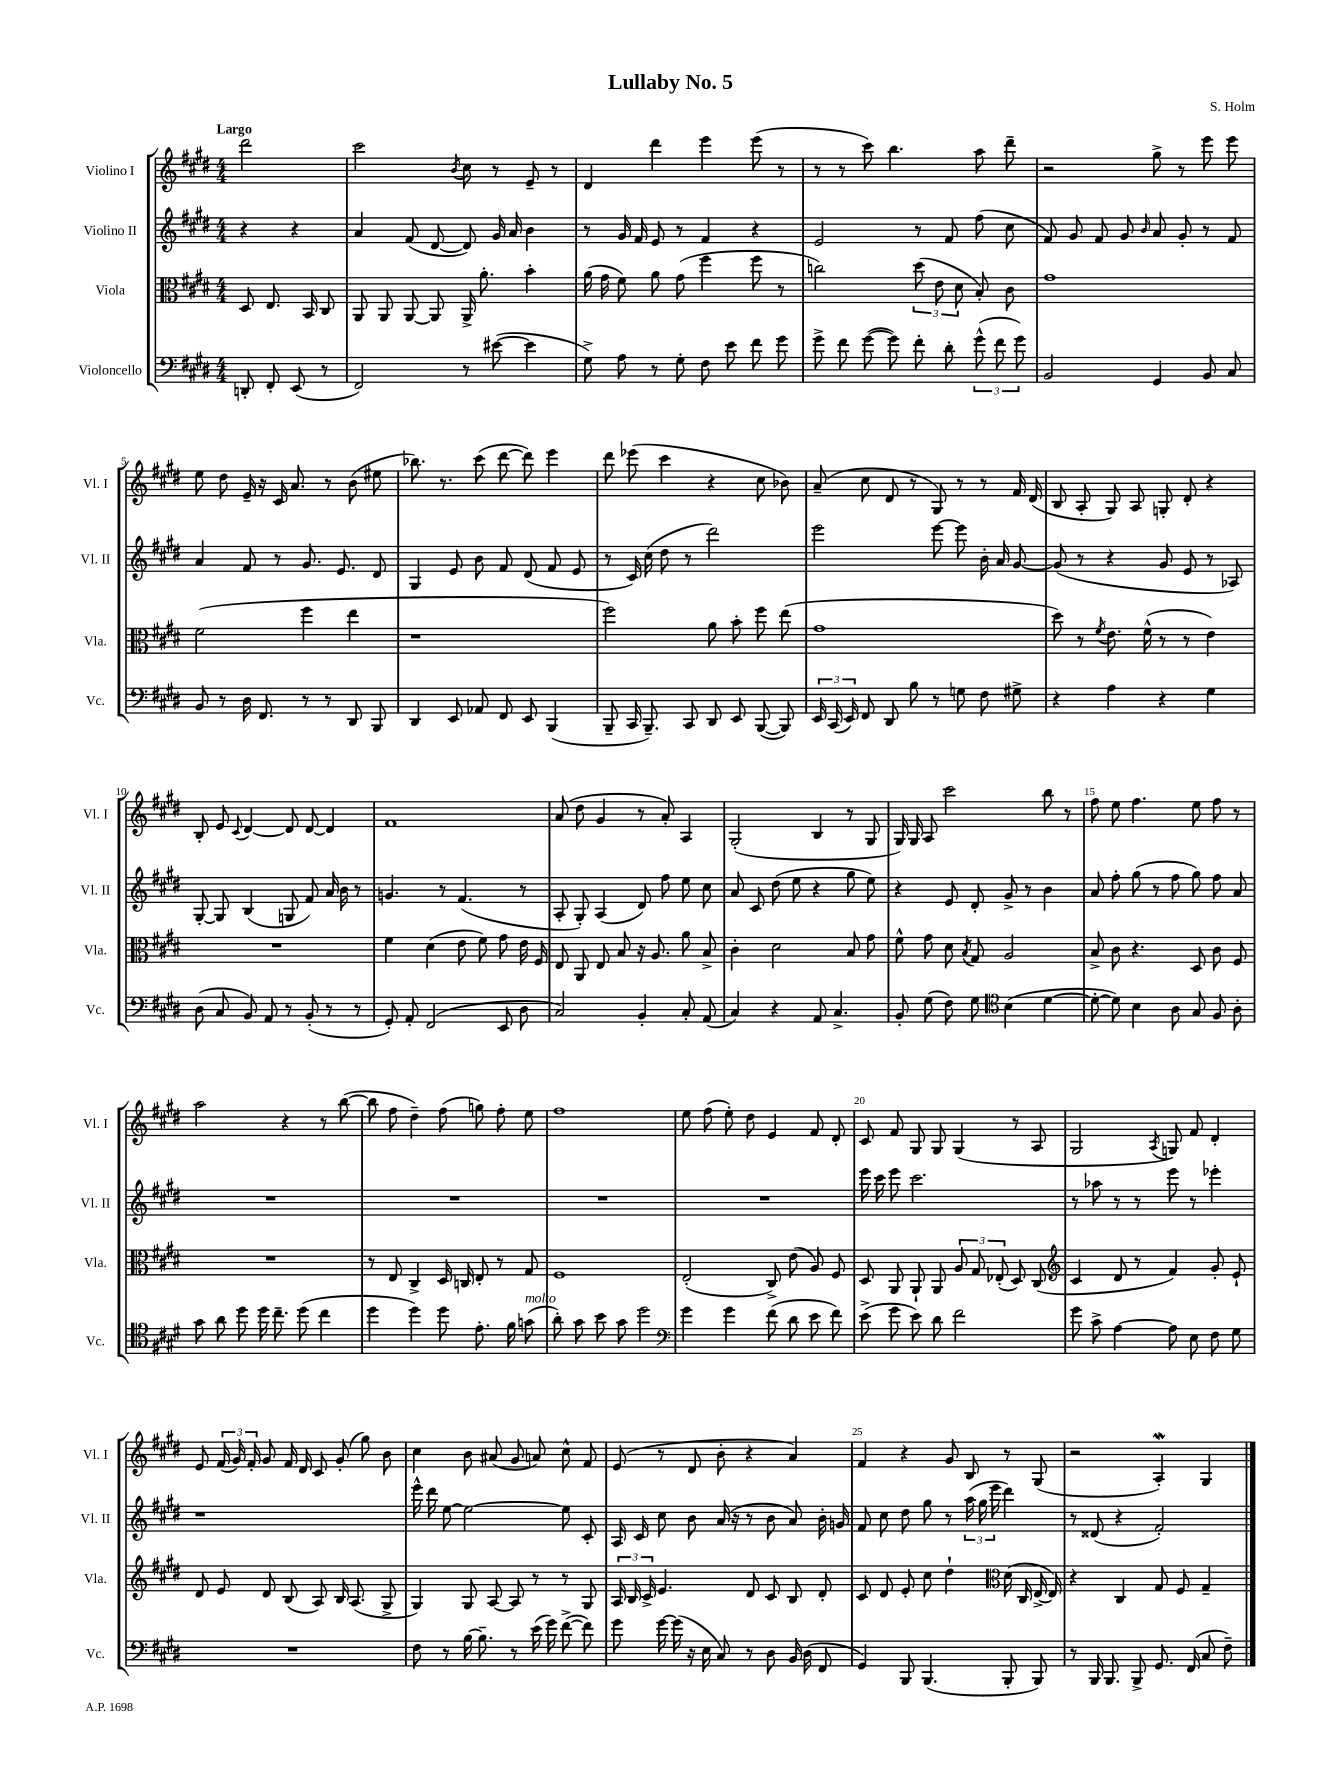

**kern	**kern	**kern	**kern
*staff4	*staff3	*staff2	*staff1
*clefF4	*clefC3	*clefG2	*clefG2
*k[f#c#g#d#]	*k[f#c#g#d#]	*k[f#c#g#d#]	*k[f#c#g#d#]
*M4/4	*M4/4	*M4/4	*M4/4
8DD'/	8D#/	4r	2ddd#\
8FF#'/	8.E/	.	.
(8EE/	.	4r	.
.	16BB/	.	.
8r	8C#/	.	.
=	=	=	=
2FF#/)	8AA/	4a/	2ccc#\
.	8AA/	.	.
.	[8AA/	(8f#/	.
.	8AA/]	[8d#/	.
.	.	.	8qb/
8r	16AA^/	8d#/])	8cc#\
.	8.a'\	.	.
([8e#\	.	16g#/	8r
.	.	16a/	.
4e#\]	4b'\	4b\	8e~/
.	.	.	8r
=	=	=	=
8G#^\)	(16a\	8r	4d#/
.	16g#\	.	.
8A\	8f#\)	16g#/	.
.	.	16f#/	.
8r	8a\	8e/	4ddd#\
8G#'\	(8g#\	8r	.
8F#\	4ff#\	4f#/	4eee\
8e\	.	.	.
8f#\	8ff#\	4r	(8eee\
8g#\	8r	.	8r
=	=	=	=
8g#^\	2cc\)	2e/	8r
8f#\	.	.	8r
([8g#\	.	.	8ccc#\)
8g#\])	.	.	4.bb\
8f#'\	(12dd#\	8r	.
.	12e\	.	.
8d#'\	.	8f#/	.
.	12d#\	.	.
(12g#^^\	8B'/)	(8ff#\	8aa\
12f#\	.	.	.
.	8c#\	8cc#\	8ddd#~\
12g#\)	.	.	.
=	=	=	=
2BB/	1g#	8f#/)	2r
.	.	8g#/	.
.	.	8f#/	.
.	.	8g#/	.
.	.	16qqb/	.
4GG#/	.	8a/	8gg#^\
.	.	8g#'/	8r
8BB/	.	8r	8eee\
8C#/	.	8f#/	8eee\
=	=	=	=
8BB/	(2f#\	4a/	8ee\
8r	.	.	8dd#\
16D#\	.	8f#/	16e~/
8.FF#/	.	.	16r
.	.	8r	16c#/
.	.	.	8.a/
8r	4ff#\	8.g#/	.
8r	.	.	8r
.	.	8.e/	.
8DD#/	4ee\	.	(8b\
8BBB/	.	8d#/	8ee#\
=	=	=	=
4DD#/	1r	4G#/	8.bb-\)
.	.	.	8.r
8EE/	.	8e/	.
8AA-/	.	8b\	(8ccc#\
8FF#/	.	8f#/	[8ddd#\
8EE/	.	(8d#/	8ddd#\])
(4BBB/	.	8f#/	4eee\
.	.	8e/	.
=	=	=	=
8BBB~/	2ff#\)	8r	8ddd#\
16CC#/	.	16c#/)	(8eee-\
8.BBB~/)	.	(16cc#\	.
.	.	8dd#\	4ccc#\
8CC#/	.	8r	.
8DD#/	8a\	2ddd#\)	4r
8EE/	8b'\	.	.
([8BBB/	8ff#\	.	8cc#\
8BBB/])	(8ee\	.	8b-\)
=	=	=	=
24EE/	1g#	2eee\	(8a~/
(24CC#/	.	.	.
24EE/)	.	.	.
8FF#/	.	.	8cc#\
8DD#/	.	.	8d#/
8B\	.	.	8r
8r	.	[8eee\	8G#/)
8G\	.	8eee\]	8r
8F#\	.	16b'\	8r
.	.	16a/	.
8G#^\	.	[8g#/	16f#/
.	.	.	(16d#/
=	=	=	=
4r	8dd#\)	(8g#/]	8B/
.	8r	8r	8A'/
.	8qf#/	.	.
4A\	8.e\	4r	8G#/)
.	.	.	8A/
.	(16f#^^\	.	.
4r	8r	8g#/	8G'/
.	8r	8e/	8d#'/
4G#\	4e\)	8r	4r
.	.	8A-/)	.
=	=	=	=
(8D#\	1r	[8G#'/	8B'/
8C#/	.	8G#/]	8e/
.	.	.	8qqc#/
8BB/)	.	(4B/	[4d#/
8AA/	.	.	.
8r	.	8G/	8d#/]
(8BB'/	.	8f#/)	[8d#/
8r	.	16a/	4d#/]
.	.	16b\	.
8r	.	8r	.
=	=	=	=
8GG#'/)	4f#\	4.g/	1f#
8AA'/	.	.	.
(2FF#/	(4d#\	.	.
.	.	8r	.
.	8e\	(4.f#/	.
.	8f#\)	.	.
8EE/	8g#\	.	.
8D#\	16e\	8r	.
.	16F#/	.	.
=	=	=	=
2C#/)	8E/	8A'/	(8a/
.	8AA/	8G#'/)	8dd#\
.	8E/	(4A/	4g#/
.	8B/	.	.
4BB'/	16r	8d#/)	8r
.	8.A/	.	.
.	.	8ff#\	8a'/)
8C#'/	8a\	8ee\	4A/
(8AA/	8B^/	8cc#\	.
=	=	=	=
4C#/)	4c#'\	8a/	(2G#'/
.	.	8c#/	.
4r	2d#\	(8dd#\	.
.	.	8ee\	.
8AA/	.	4r	4B/
4.C#^/	.	.	.
.	8B/	8gg#\	8r
.	8g#\	8ee\)	8G#/
=	=	=	=
8BB'/	8f#^^\	4r	16G#/)
.	.	.	16G#/
(8G#\	8g#\	.	8A/
8F#\)	8d#\	8e/	2ccc#\
.	8qB/	.	.
8G#\	8G#/	8d#'/	.
*clefC4	*	*	*
(4B\	2A/	8g#^/	.
.	.	8r	.
[4d#\	.	4b\	8bb\
.	.	.	8r
=	=	=	=
8d#'\_	8B^/	8a/	8ff#\
8d#\])	8c#\	8ff#'\	8ee\
4B\	4.r	(8gg#\	4.ff#\
.	.	8r	.
8A\	.	8ff#\	.
8G#/	8D#/	8gg#\)	8ee\
8F#/	8c#\	8ff#\	8ff#\
8A'\	8F#/	8a/	8r
=	=	=	=
8g#\	1r	1r	2aa\
8a\	.	.	.
8dd#\	.	.	.
16dd#\	.	.	.
8.cc#~\	.	.	.
.	.	.	4r
(8dd#\	.	.	.
4cc#\	.	.	8r
.	.	.	([8bb\
=	=	=	=
4dd#\	8r	1r	8bb\]
.	8E/	.	8ff#\
4dd#\)	4C#^/	.	4dd#~\)
8dd#\	16D#/	.	(8ff#\
.	16C/	.	.
8.e'\	8E'/	.	8gg\)
.	8r	.	8ff#'\
16f#\	.	.	.
(8g\	8G#/	.	8ee\
=	=	=	=
8a'\)	1F#	1r	1ff#
8g#\	.	.	.
8b\	.	.	.
8g#\	.	.	.
2dd#\	.	.	.
=	=	=	=
*clefF4	*	*	*
4g#\	(2E'/	1r	8ee\
.	.	.	(8ff#\
4g#\	.	.	8ee'\)
.	.	.	8dd#\
(8f#\	8C#^/)	.	4e/
8d#\	(8e\	.	.
8e\	8A/)	.	8f#/
8f#\)	8F#/	.	8d#'/
=	=	=	=
(8e^\	8D#/	16eee\	8c#/
.	.	16ccc#\	.
8g#\	8AA/	8eee\	8f#/
8e\)	8AA`/	2.ccc#\	8G#/
8d#\	8AA/	.	8G#/
2f#\	12A/	.	(4G#/
.	12G#/	.	.
.	(12E-'/	.	.
.	8D#/)	.	8r
.	(8C#/	.	8A/
=	=	=	=
*	*clefG2	*	*
8g#\	4c#/	8r	2G#/
8c#^\	.	8aa-\	.
[4A\	8d#/	8r	.
.	8r	8r	.
.	.	.	8qA/
8A\]	4f#/)	8eee\	8G/)
8E\	.	8r	8f#/
8F#\	8g#'/	4eee-'\	4d#'/
8G#\	8e`/	.	.
=	=	=	=
1r	8d#/	1r	8e/
.	8e/	.	(24f#/
.	.	.	24g#/)
.	.	.	24f#'/
.	8d#/	.	8g#/
.	(8B/	.	16f#/
.	.	.	16d#/
.	8A/)	.	8c#/
.	16B/	.	(8g#'/
.	(8.A/	.	.
.	.	.	8gg#\)
.	8G#^/	.	8b\
=	=	=	=
8F#\	4G#/)	16eee^^\	4cc#\
.	.	16ddd#\	.
8r	.	[8ee\	.
[16B\	8G#/	2ee\_	8b\
8.B~\]	.	.	.
.	[8A/	.	(8a#/
8r	8A/]	.	8g#/
(16e\	8r	.	8a/)
16g#\)	.	.	.
([8f#^\	8r	8ee\]	8cc#^^\
8f#\])	8G#/	8c#'/	8f#/
=	=	=	=
8g#\	24A/	16A/	(8e/
.	24B/	.	.
.	.	16c#/	.
.	24c#^/	.	.
[16g#\	4.e/	8cc#\	8r
(16g#\]	.	.	.
16r	.	8b\	8d#/
16E\	.	.	.
8C#/)	.	(16a/	8b'\
.	.	16r	.
8r	8d#/	8r	4r
8D#\	8c#/	8b\	.
16BB/	8B/	8a/)	4a/)
(16D#\	.	.	.
8FF#/	8d#'/	16b'\	.
.	.	16g/	.
=	=	=	=
4GG#/)	8c#/	8f#/	4f#/
.	8d#/	8cc#\	.
8BBB/	8e'/	8dd#\	4r
(4.BBB/	8cc#\	8gg#\	.
.	4dd#`\	8r	8g#/
.	.	(24aa\	8B/
.	.	24gg#\	.
.	.	24eee\	.
*	*clefC3	*	*
8BBB'/	(16d#\	4ddd#\)	8r
.	16C#/	.	.
8BBB/)	[16E^/	.	(8G#/
.	16E/])	.	.
=	=	=	=
8r	4r	8r	2r
16BBB/	.	(8d##/	.
8.BBB/	.	.	.
.	4C#/	4r	.
8BBB^/	.	.	.
8.GG#/	8G#/	2f#'/)	4A'/)
.	8F#/	.	.
(16FF#/	.	.	.
8C#/	4G#~/	.	4G#/
8F#~\)	.	.	.
==	==	==	==
*-	*-	*-	*-
